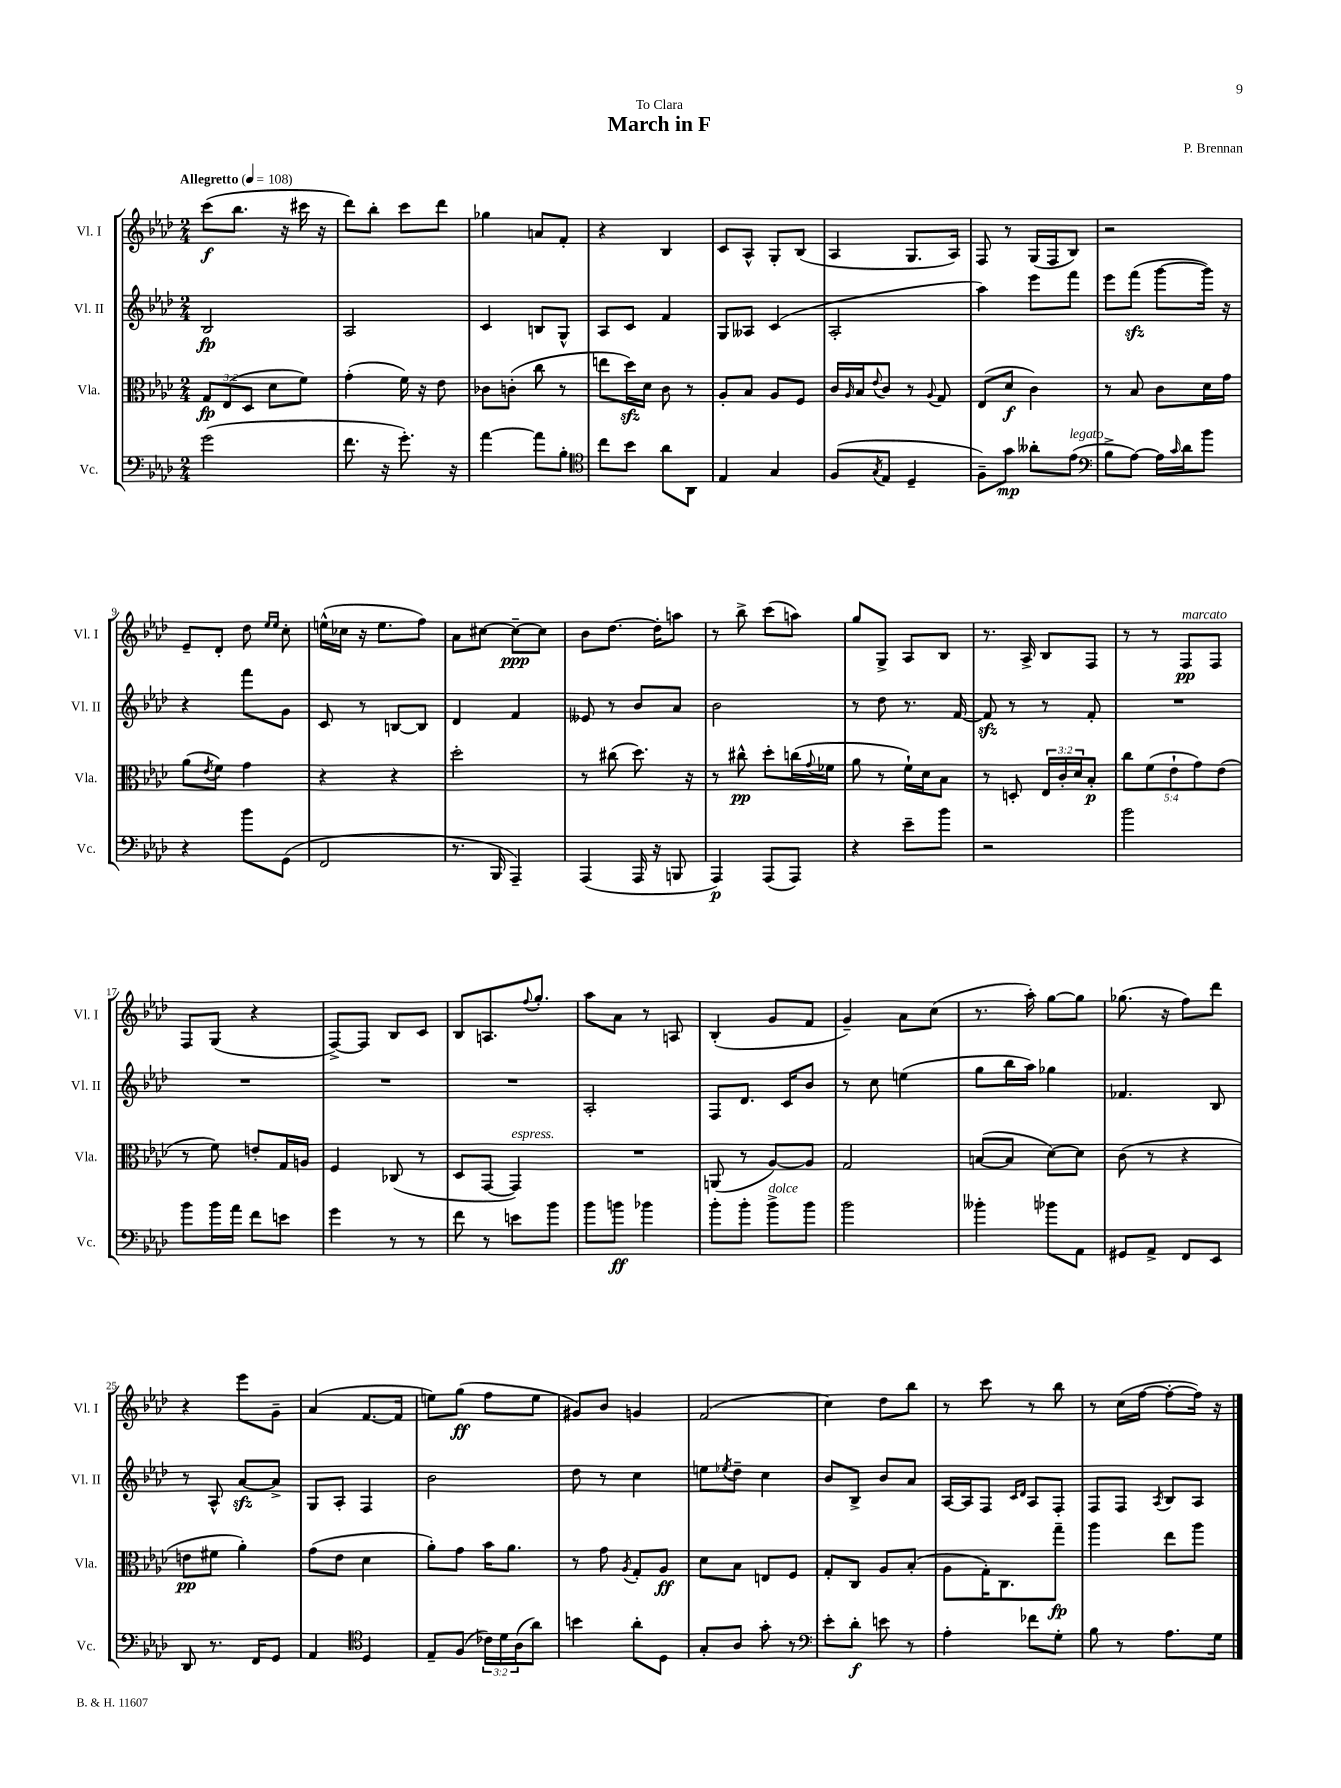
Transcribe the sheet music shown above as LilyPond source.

\header { title = "March in F" composer = "P. Brennan" dedication = "To Clara" }
<<
\new StaffGroup <<
\new Staff = "s0" \with { instrumentName = "Vl. I" shortInstrumentName = "Vl. I" } {
    \clef treble \key aes \major \numericTimeSignature \time 2/4 \tempo "Allegretto" 4 = 108
    c'''8\f( bes''8. r16 cis'''16 r16 |
    des'''8) bes''8-. c'''8 des'''8 |
    ges''4 a'8 f'8-. |
    r4 bes4 |
    c'8 aes8-^ g8-. bes8( |
    aes4 g8. aes16) |
    f8 r8 g16( f16 bes8) |
    r2 |
    ees'8-- des'8-. des''8 \grace { ees''16 ees''16 } c''8-. |
    e''16-^( ces''16 r16 e''8. f''8) |
    aes'8 cis''8~ cis''8~--\ppp cis''8 |
    bes'8 des''8.~ des''16-. a''8 |
    r8 bes''8-> c'''8( a''8) |
    g''8 g8-> aes8 bes8 |
    r8. aes16-> bes8 f8 |
    r8 r8 f8\pp^\markup { \italic "marcato" } f8 |
    f8 g8( r4 |
    f8~->) f8 bes8 c'8 |
    bes8 a8. \appoggiatura { f''8 } g''8.-. |
    aes''8 aes'8 r8 a8 |
    bes4-.( g'8 f'8 |
    g'4--) aes'8 c''8( |
    r8. aes''16-.) g''8~ g''8 |
    ges''8.( r16 f''8) des'''8 |
    r4 ees'''8 g'8-- |
    aes'4( f'8.~ f'16 |
    e''8) g''8\ff( f''8 e''8 |
    gis'8) bes'8 g'4 |
    f'2( |
    c''4) des''8 bes''8 |
    r8 c'''8 r8 bes''8 |
    r8 c''16( f''16~ f''8~-. f''16) r16 \bar "|." |
}
\new Staff = "s1" \with { instrumentName = "Vl. II" shortInstrumentName = "Vl. II" } {
    \clef treble \key aes \major \numericTimeSignature \time 2/4
    bes2\fp |
    aes2 |
    c'4 b8 g8-^ |
    aes8 c'8 f'4 |
    g8 aeses8 c'4( |
    aes2-. |
    aes''4) ees'''8 f'''8 |
    ees'''8 f'''8\sfz( g'''8~ g'''16) r16 |
    r4 f'''8 g'8 |
    c'8 r8 b8~ b8 |
    des'4 f'4 |
    eeses'8 r8 bes'8 aes'8 |
    bes'2 |
    r8 des''8 r8. f'16~ |
    f'8\sfz r8 r8 f'8-. |
    R2 |
    R2 |
    R2 |
    R2 |
    aes2-. |
    f8 des'8. c'16 bes'8 |
    r8 c''8 e''4( |
    g''8 bes''16 aes''16) ges''4 |
    fes'4. bes8 |
    r8 aes8-^ aes'8~\sfz aes'8-> |
    g8 aes8-. f4 |
    bes'2 |
    des''8 r8 c''4 |
    e''8 \acciaccatura { ees''8 } des''8-- c''4 |
    bes'8 bes8-> bes'8 aes'8 |
    aes16~ aes16 f8 \grace { c'16 des'16 } aes8 f8-. |
    f8 f8 \acciaccatura { aes8 } bes8 aes8 \bar "|." |
}
\new Staff = "s2" \with { instrumentName = "Vla." shortInstrumentName = "Vla." } {
    \clef alto \key aes \major \numericTimeSignature \time 2/4 \override Staff.TupletNumber.text = #tuplet-number::calc-fraction-text
    \tuplet 3/2 { g8\fp ees8( des8 } des'8 f'8) |
    g'4-.( f'16) r16 ees'8 |
    ces'8 c'8-.( c''8 r8 |
    e''8 des''16\sfz) des'16 c'8 r8 |
    aes8-. bes8 aes8 f8 |
    c'16 \grace { aes16 } bes16 \appoggiatura { ees'8 } c'8 r8 \appoggiatura { aes8 } g8 |
    ees8( des'8\f c'4) |
    r8 bes8 c'8 des'16 g'16 |
    aes'8( \acciaccatura { ees'8 } f'8) g'4 |
    r4 r4 |
    des''2-. |
    r8 cis''8( des''8.) r16 |
    r8 cis''8-^\pp des''8-. c''16( \appoggiatura { g'8 } fes'16 |
    aes'8 r8 f'16-!) des'16 bes8 |
    r8 d8-. \tuplet 3/2 { ees16 c'16-. des'16 } bes8-.\p |
    \tuplet 5/4 { c''8 f'8( ees'8-! g'8) ees'8( } |
    r8 f'8) e'8-. g16 a16 |
    f4 ces8( r8 |
    des8 g,8~ g,4^\markup { \italic "espress." }) |
    R2 |
    a,8( r8 aes8~) aes8 |
    g2 |
    b8~( b8 des'8~) des'8 |
    c'8( r8 r4 |
    e'8\pp fis'8 aes'4-.) |
    g'8( ees'8 des'4 |
    aes'8-.) g'8 bes'16 aes'8. |
    r8 g'8 \acciaccatura { aes8 } g8-. aes8\ff |
    des'8 bes8 e8 f8 |
    g8-. c8 aes8 bes8-.( |
    aes8 g16-.) c8. g''8--\fp |
    aes''4 ees''8 aes''8 \bar "|." |
}
\new Staff = "s3" \with { instrumentName = "Vc." shortInstrumentName = "Vc." } {
    \clef bass \key aes \major \numericTimeSignature \time 2/4 \override Staff.TupletNumber.text = #tuplet-number::calc-fraction-text
    g'2( |
    f'8. r16 g'8.-.) r16 |
    aes'4~ aes'8 bes8-. |
    \clef tenor c''8 bes'8 aes'8 aes,8 |
    ees4 g4 |
    f8( \acciaccatura { g8 } ees8 des4-- |
    f8--) g'8\mp aeses'8-. ees'8^\markup { \italic "legato" }( |
    \clef bass bes8-> aes8~) aes16 \grace { c'16 } des'16 bes'8 |
    r4 bes'8 g,8( |
    f,2 |
    r8. bes,,16 aes,,4--) |
    aes,,4( aes,,16 r16 b,,8 |
    aes,,4\p) aes,,8( aes,,8) |
    r4 ees'8-- bes'8 |
    r2 |
    bes'2 |
    bes'8 bes'16 aes'16 f'8 e'8 |
    g'4 r8 r8 |
    f'8 r8 e'8 bes'8 |
    bes'8 b'8\ff bes'4 |
    bes'8-. bes'8-. bes'8->^\markup { \italic "dolce" } bes'8 |
    bes'2 |
    beses'4-. bes'8 aes,8 |
    gis,8 aes,8-> f,8 ees,8 |
    des,8 r8. f,16 g,8 |
    aes,4 \clef tenor des4 |
    ees8-- f8( \tuplet 3/2 { ces'16) des'16 aes16( } aes'8) |
    b'4 aes'8-. des8 |
    g8-. aes8 g'8-. r8 |
    \clef bass ees'8-. des'8-.\f e'8 r8 |
    aes4-. fes'8 g8-. |
    bes8 r8 aes8. g16 \bar "|." |
}
>>
>>
